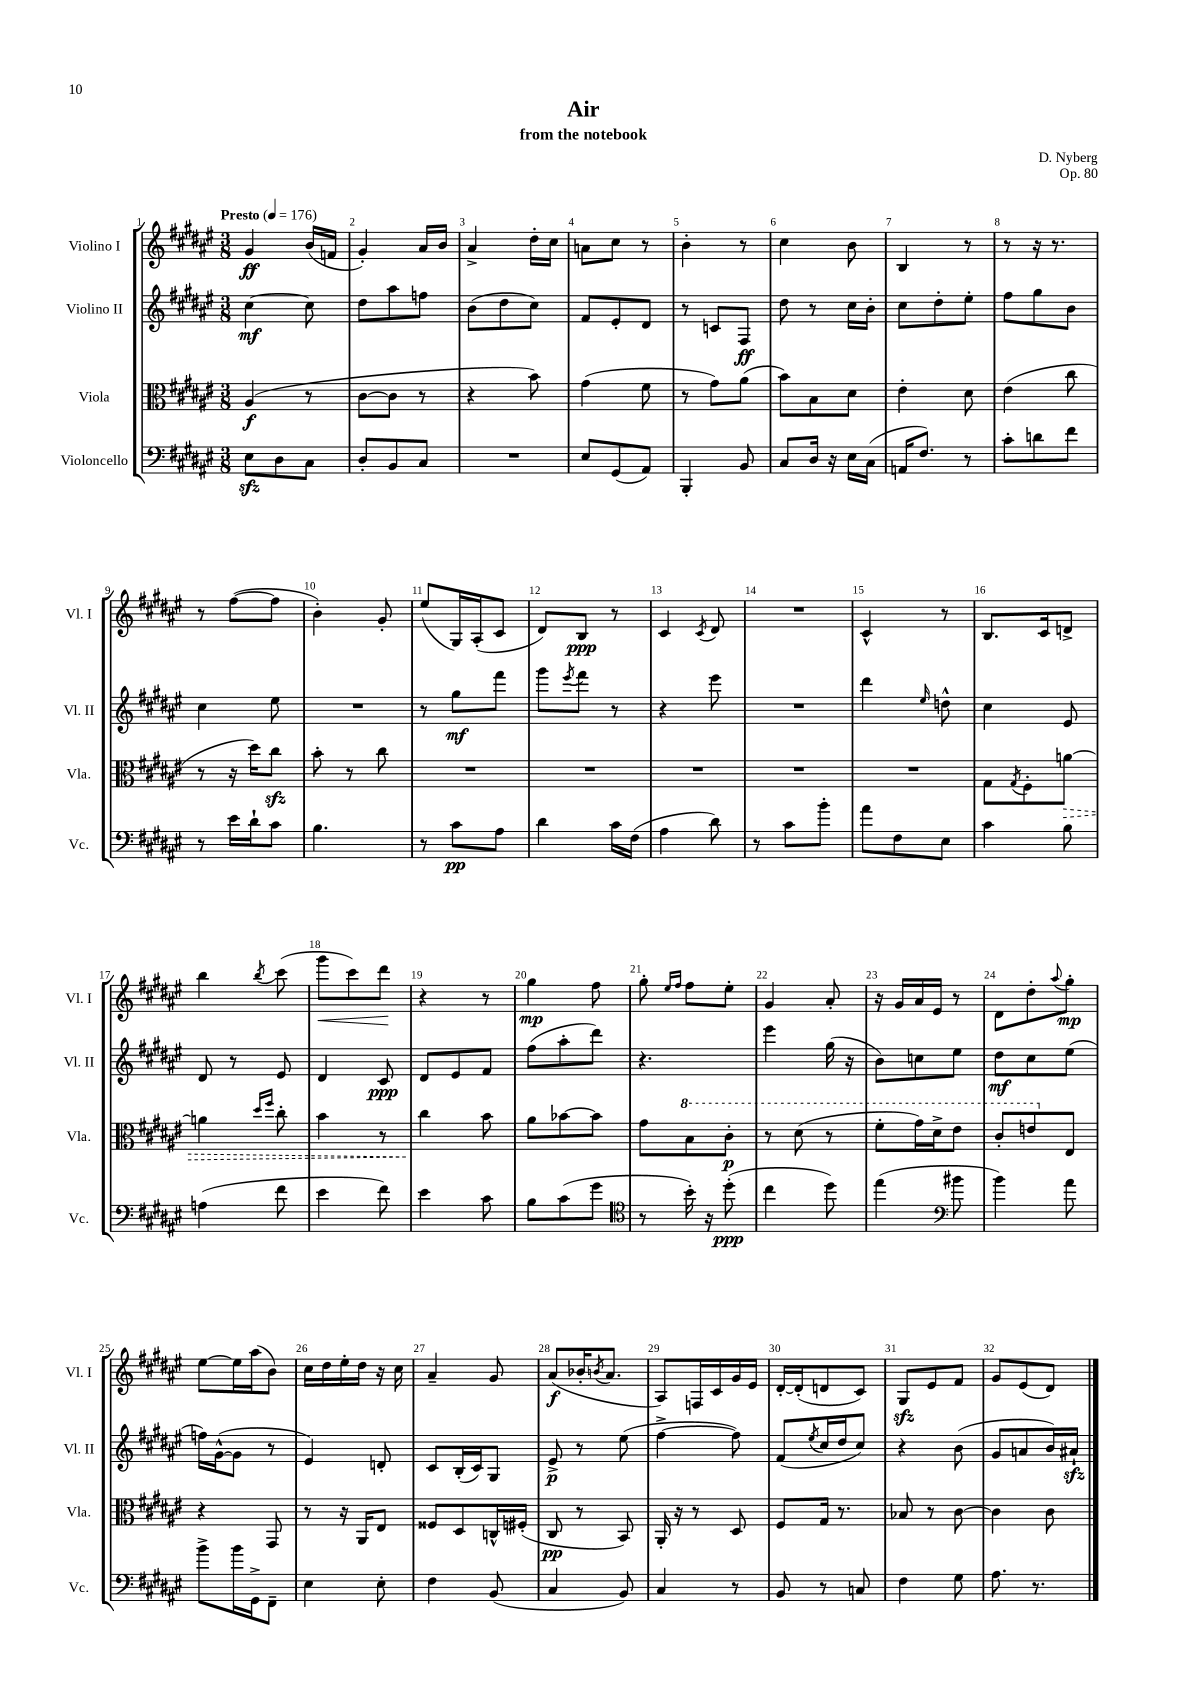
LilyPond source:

\header { title = "Air" composer = "D. Nyberg" subtitle = "from the notebook" opus = "Op. 80" }
<<
\new StaffGroup <<
\new Staff = "s0" \with { instrumentName = "Violino I" shortInstrumentName = "Vl. I" } {
    \clef treble \key fis \major \numericTimeSignature \time 3/8 \tempo "Presto" 4 = 176
    gis'4\ff b'16( f'16 |
    gis'4-.) ais'16 b'16 |
    ais'4-> dis''16-. cis''16 |
    a'8 cis''8 r8 |
    b'4-. r8 |
    cis''4 b'8 |
    b4 r8 |
    r8 r16 r8. |
    r8 fis''8~( fis''8 |
    b'4-.) gis'8-. |
    eis''8( gis16) ais16-.( cis'8 |
    dis'8) b8\ppp r8 |
    cis'4 \acciaccatura { cis'8 } dis'8 |
    R4. |
    cis'4-^ r8 |
    b8. cis'16 d'8-> |
    b''4 \acciaccatura { b''8 } cis'''8( |
    gis'''8\< cis'''8) dis'''8\! |
    r4 r8 |
    gis''4\mp fis''8 |
    gis''8-. \grace { eis''16 fis''16 } fis''8 eis''8-. |
    gis'4 ais'8-. |
    r16 gis'16 ais'16 eis'16 r8 |
    dis'8 dis''8-. \appoggiatura { ais''8 } gis''8-.\mp |
    eis''8~ eis''16 ais''16( b'8) |
    cis''16 dis''16 eis''16-. dis''16 r16 cis''16 |
    ais'4-- gis'8 |
    ais'8\f( bes'16-. \acciaccatura { b'8 } ais'8. |
    ais8) f16 cis'16 gis'16 eis'16 |
    dis'16~-. dis'16-.( d'8 cis'8) |
    gis8\sfz eis'8 fis'8 |
    gis'8 eis'8( dis'8) \bar "|." |
}
\new Staff = "s1" \with { instrumentName = "Violino II" shortInstrumentName = "Vl. II" } {
    \clef treble \key fis \major \numericTimeSignature \time 3/8
    cis''4~\mf cis''8 |
    dis''8 ais''8 f''8 |
    b'8( dis''8 cis''8) |
    fis'8 eis'8-. dis'8 |
    r8 c'8 fis8\ff |
    dis''8 r8 cis''16 b'16-. |
    cis''8 dis''8-. eis''8-. |
    fis''8 gis''8 b'8 |
    cis''4 eis''8 |
    R4. |
    r8 gis''8\mf fis'''8 |
    gis'''8 \acciaccatura { eis'''8 } fis'''8 r8 |
    r4 eis'''8 |
    R4. |
    dis'''4 \grace { eis''16 } d''8-^ |
    cis''4 eis'8 |
    dis'8 r8 eis'8 |
    dis'4 cis'8\ppp |
    dis'8 eis'8 fis'8 |
    fis''8( ais''8-. dis'''8) |
    r4. |
    eis'''4 gis''16( r16 |
    b'8) c''8 eis''8 |
    dis''8\mf cis''8 eis''8( |
    f''16) gis'16~-^( gis'8 r8 |
    eis'4) d'8-. |
    cis'8 b16-.( cis'16) gis8 |
    eis'8->\p r8 eis''8( |
    fis''4~-> fis''8) |
    fis'8( \acciaccatura { eis''8 } cis''16 dis''16 cis''8) |
    r4 b'8( |
    gis'8 a'8 b'16) ais'16-!\sfz \bar "|." |
}
\new Staff = "s2" \with { instrumentName = "Viola" shortInstrumentName = "Vla." } {
    \clef alto \key fis \major \numericTimeSignature \time 3/8
    ais4\f( r8 |
    cis'8~ cis'8 r8 |
    r4 b'8) |
    gis'4( fis'8 |
    r8 gis'8) ais'8( |
    b'8) b8 dis'8 |
    eis'4-. dis'8 |
    eis'4( cis''8 |
    r8 r16 dis''16) cis''8\sfz |
    b'8-. r8 cis''8 |
    R4. |
    R4. |
    R4. |
    R4. |
    R4. |
    gis8 \acciaccatura { gis8 } fis8-. \once \override Hairpin.style = #'dashed-line a'8~\> |
    a'4 \grace { dis''16 fis''16 } cis''8-. |
    b'4 r8 |
    cis''4\! b'8 |
    ais'8 bes'8~ bes'8 |
    gis'8 \ottava #1 b'8 cis''8-.\p |
    r8 dis''8( r8 |
    fis''8-. gis''16) dis''16-> eis''8 |
    cis''8-. e''8 \ottava #0 eis8 |
    r4 gis,8 |
    r8 r16 ais,16 eis8 |
    fisis8 dis8 c16-^ fis16-.( |
    cis8\pp r8 b,8) |
    ais,16-. r16 r8 dis8 |
    fis8 gis16 r8. |
    bes8 r8 cis'8~ |
    cis'4 cis'8 \bar "|." |
}
\new Staff = "s3" \with { instrumentName = "Violoncello" shortInstrumentName = "Vc." } {
    \clef bass \key fis \major \numericTimeSignature \time 3/8
    eis8\sfz dis8 cis8 |
    dis8-. b,8 cis8 |
    R4. |
    eis8 gis,8( ais,8) |
    b,,4-. b,8 |
    cis8 dis16 r16 eis16 cis16( |
    a,16 fis8.) r8 |
    cis'8-. d'8 fis'8 |
    r8 eis'16 dis'16-! cis'8 |
    b4. |
    r8 cis'8\pp ais8 |
    dis'4 cis'16 fis16( |
    ais4 dis'8) |
    r8 cis'8 b'8-. |
    ais'8 fis8 eis8 |
    cis'4 b8 |
    a4( fis'8 |
    eis'4 fis'8) |
    eis'4 cis'8 |
    b8 cis'8( gis'8 |
    \clef tenor r8 b'16-.) r16 dis''8-.\ppp( |
    cis''4 dis''8) |
    eis''4( \clef bass bis'8 |
    b'4) ais'8 |
    b'8-> b'16 gis,16-> fis,8-- |
    eis4 eis8-. |
    fis4 b,8( |
    cis4 b,8) |
    cis4 r8 |
    b,8 r8 c8 |
    fis4 gis8 |
    ais8. r8. \bar "|." |
}
>>
>>
\layout { \context { \Score \override BarNumber.break-visibility = ##(#f #t #t) barNumberVisibility = #all-bar-numbers-visible } }
